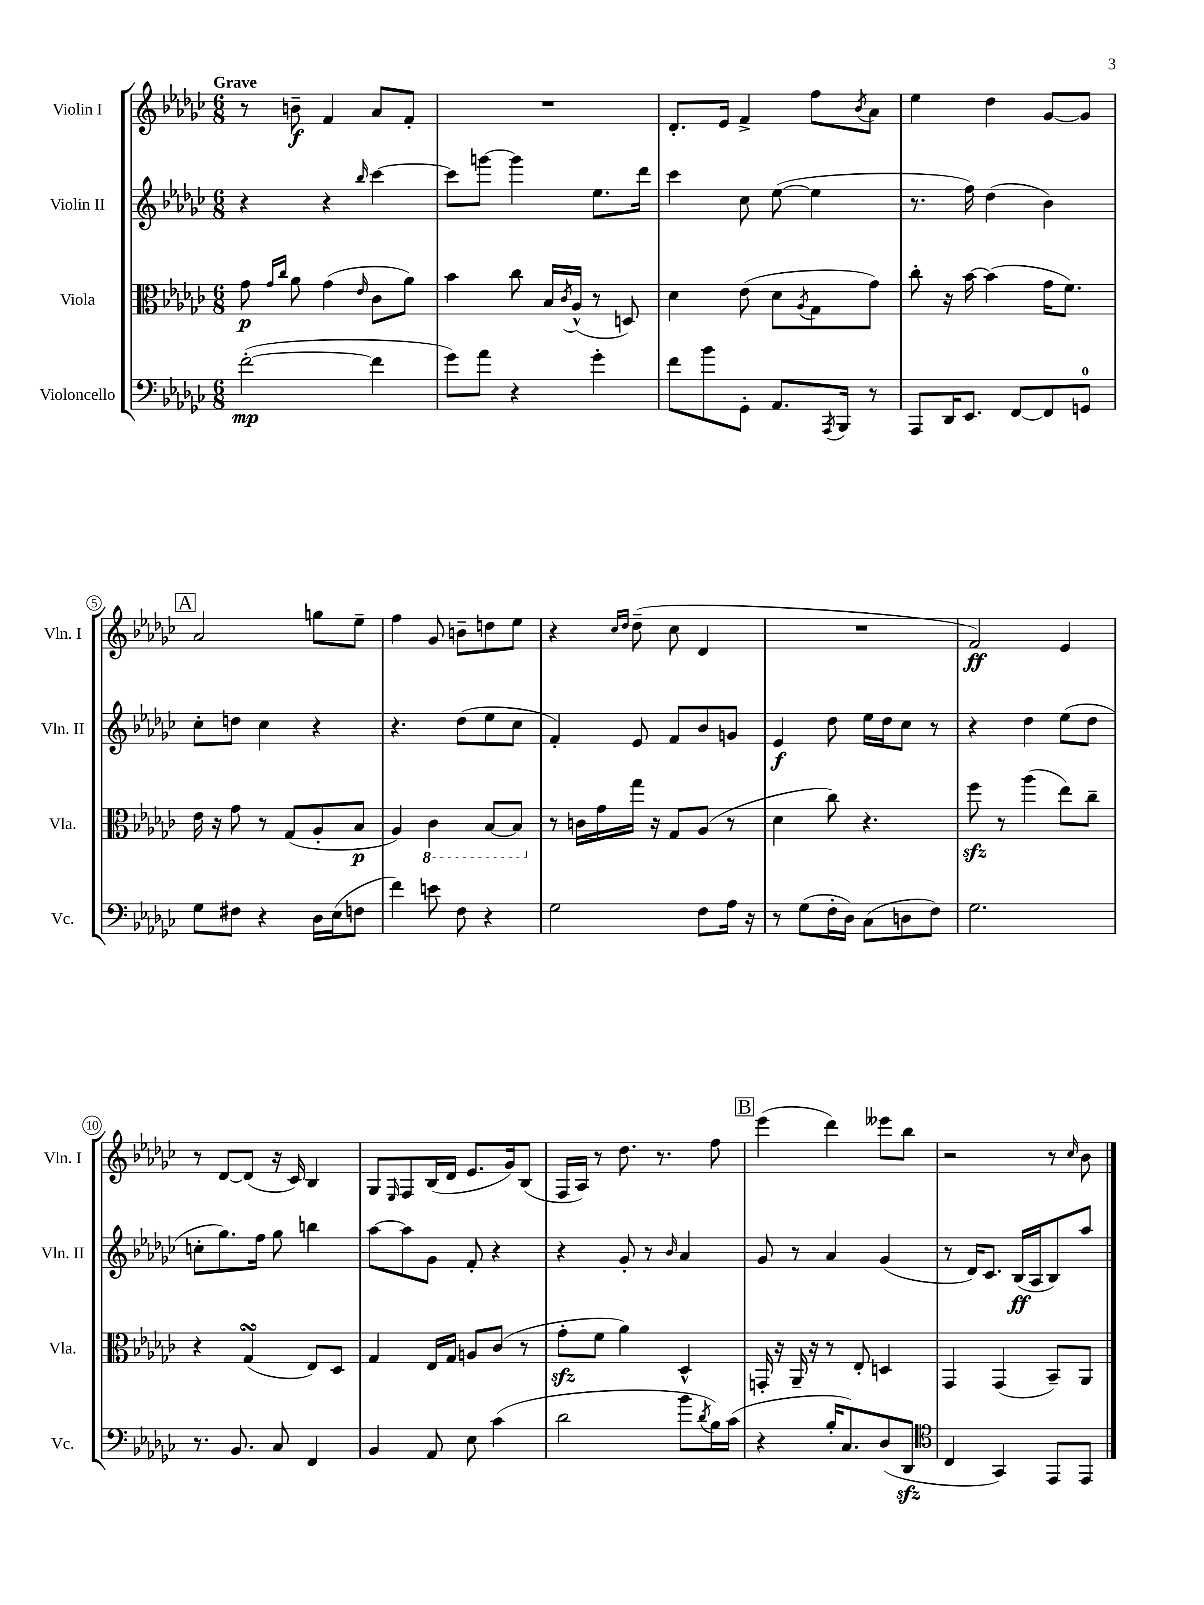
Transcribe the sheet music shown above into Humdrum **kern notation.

**kern	**kern	**kern	**kern
*staff4	*staff3	*staff2	*staff1
*clefF4	*clefC3	*clefG2	*clefG2
*k[b-e-a-d-g-c-]	*k[b-e-a-d-g-c-]	*k[b-e-a-d-g-c-]	*k[b-e-a-d-g-c-]
*M6/8	*M6/8	*M6/8	*M6/8
([2f'	8g-	4r	8r
.	16qqg-	.	.
.	16qqcc-	.	.
.	8a-	.	8b~
.	(4g-	4r	4f
.	16qqe-	16qqbb-	.
4f]	8c-	[4ccc-	8a-
.	8a-)	.	8f'
=	=	=	=
8g-)	4b-	8ccc-]	2.r
8a-	.	[8ggg	.
4r	8cc-	4ggg]	.
.	16B-	.	.
.	8qc-	.	.
.	(16A-^^	.	.
4g-'	8r	8.ee-	.
.	8D)	.	.
.	.	16ddd-	.
=	=	=	=
8f	4d-	4ccc-	8.d-'
8b-	.	.	.
.	.	.	16e-
8GG-'	(8e-	8cc-	4f^
8.AA-	8d-	([8ee-	.
.	8qA-	.	.
.	8G-	4ee-]	8ff
8qAAA-	.	.	.
16BBB-	.	.	.
.	.	.	8qb-
8r	8g-)	.	8a-
=	=	=	=
8AAA-	8cc-'	8.r	4ee-
16DD-	16r	.	.
8.EE-	[16b-	16ff)	.
.	(4b-]	(4dd-	4dd-
[8FF	.	.	.
8FF]	16g-	4b-)	[8g-
.	8.f)	.	.
8GG	.	.	8g-]
=	=	=	=
8G-	16e-	8cc-'	2a-
.	16r	.	.
8F#	8g-	8dd	.
4r	8r	4cc-	.
.	(8G-	.	.
16D-	8A-'	4r	8gg
(16E-	.	.	.
8F	8B-	.	8ee-~
=	=	=	=
4f)	4A-)	4.r	4ff
8e	4C-	.	8g-
8F	.	(8dd-	8b~
4r	[8BB-	8ee-	8dd
.	8BB-]	8cc-	8ee-
=	=	=	=
2G-	8r	4f')	4r
.	16c	.	.
.	16g-	.	.
.	.	.	16qqcc-
.	.	.	16qqdd-
.	16gg-	8e-	(8dd-~
.	16r	.	.
.	8G-	8f	8cc-
8F	(8A-	8b-	4d-
16A-	8r	8g	.
16r	.	.	.
=	=	=	=
8r	4d-	4e-	2.r
(8G-	.	.	.
16F'	8cc-)	8dd-	.
16D-)	.	.	.
(8C-	4.r	16ee-	.
.	.	16dd-	.
8D	.	8cc-	.
8F)	.	8r	.
=	=	=	=
2.G-	8ff	4r	2f)
.	8r	.	.
.	(4aa-	4dd-	.
.	8ee-)	(8ee-	4e-
.	8cc-~	8dd-	.
=	=	=	=
8.r	4r	8cc'	8r
.	.	8.gg-)	[8d-
8.BB-	.	.	.
.	(4G-	.	(8d-]
.	.	16ff	.
8C-	.	8gg-	16r
.	.	.	16c-)
4FF	8E-)	4bb	4B-
.	8D-	.	.
=	=	=	=
4BB-	4G-	[8aa-	8G-
.	.	.	16qqE-
.	.	8aa-]	8F
8AA-	16E-	8g-	(16B-
.	16G-	.	16d-
8E-	8A	8f'	8.e-
(4c-	(8c-	4r	.
.	.	.	16g-)
.	8r	.	(8B-
=	=	=	=
2d-	8g-'	4r	16F
.	.	.	16A-)
.	8f	.	8r
.	4a-)	8g-'	8.dd-
.	.	8r	.
.	.	.	8.r
.	.	16qqb-	.
8b-	4D-^^	4a-	.
8qd-	.	.	.
16B-)	.	.	8ff
(16c-	.	.	.
=	=	=	=
4r	16GG'	8g-	(4eee-
.	16r	.	.
.	16AA-~	8r	.
.	16r	.	.
16B-'	8r	4a-	4ddd-)
8.C-)	.	.	.
.	8E-'	.	.
(8D-	4D	(4g-	8eee--
8DD-	.	.	8bb-
=	=	=	=
*clefC4	*	*	*
4C-	4GG-	8r	2r
.	.	16d-)	.
.	.	8.c-	.
4GG-)	(4GG-	.	.
.	.	(16B-	.
.	.	16A-	.
8EE-	8BB-~)	8B-)	8r
.	.	.	16qqcc-
8EE-	8AA-	8aa-	8b-
==	==	==	==
*-	*-	*-	*-
